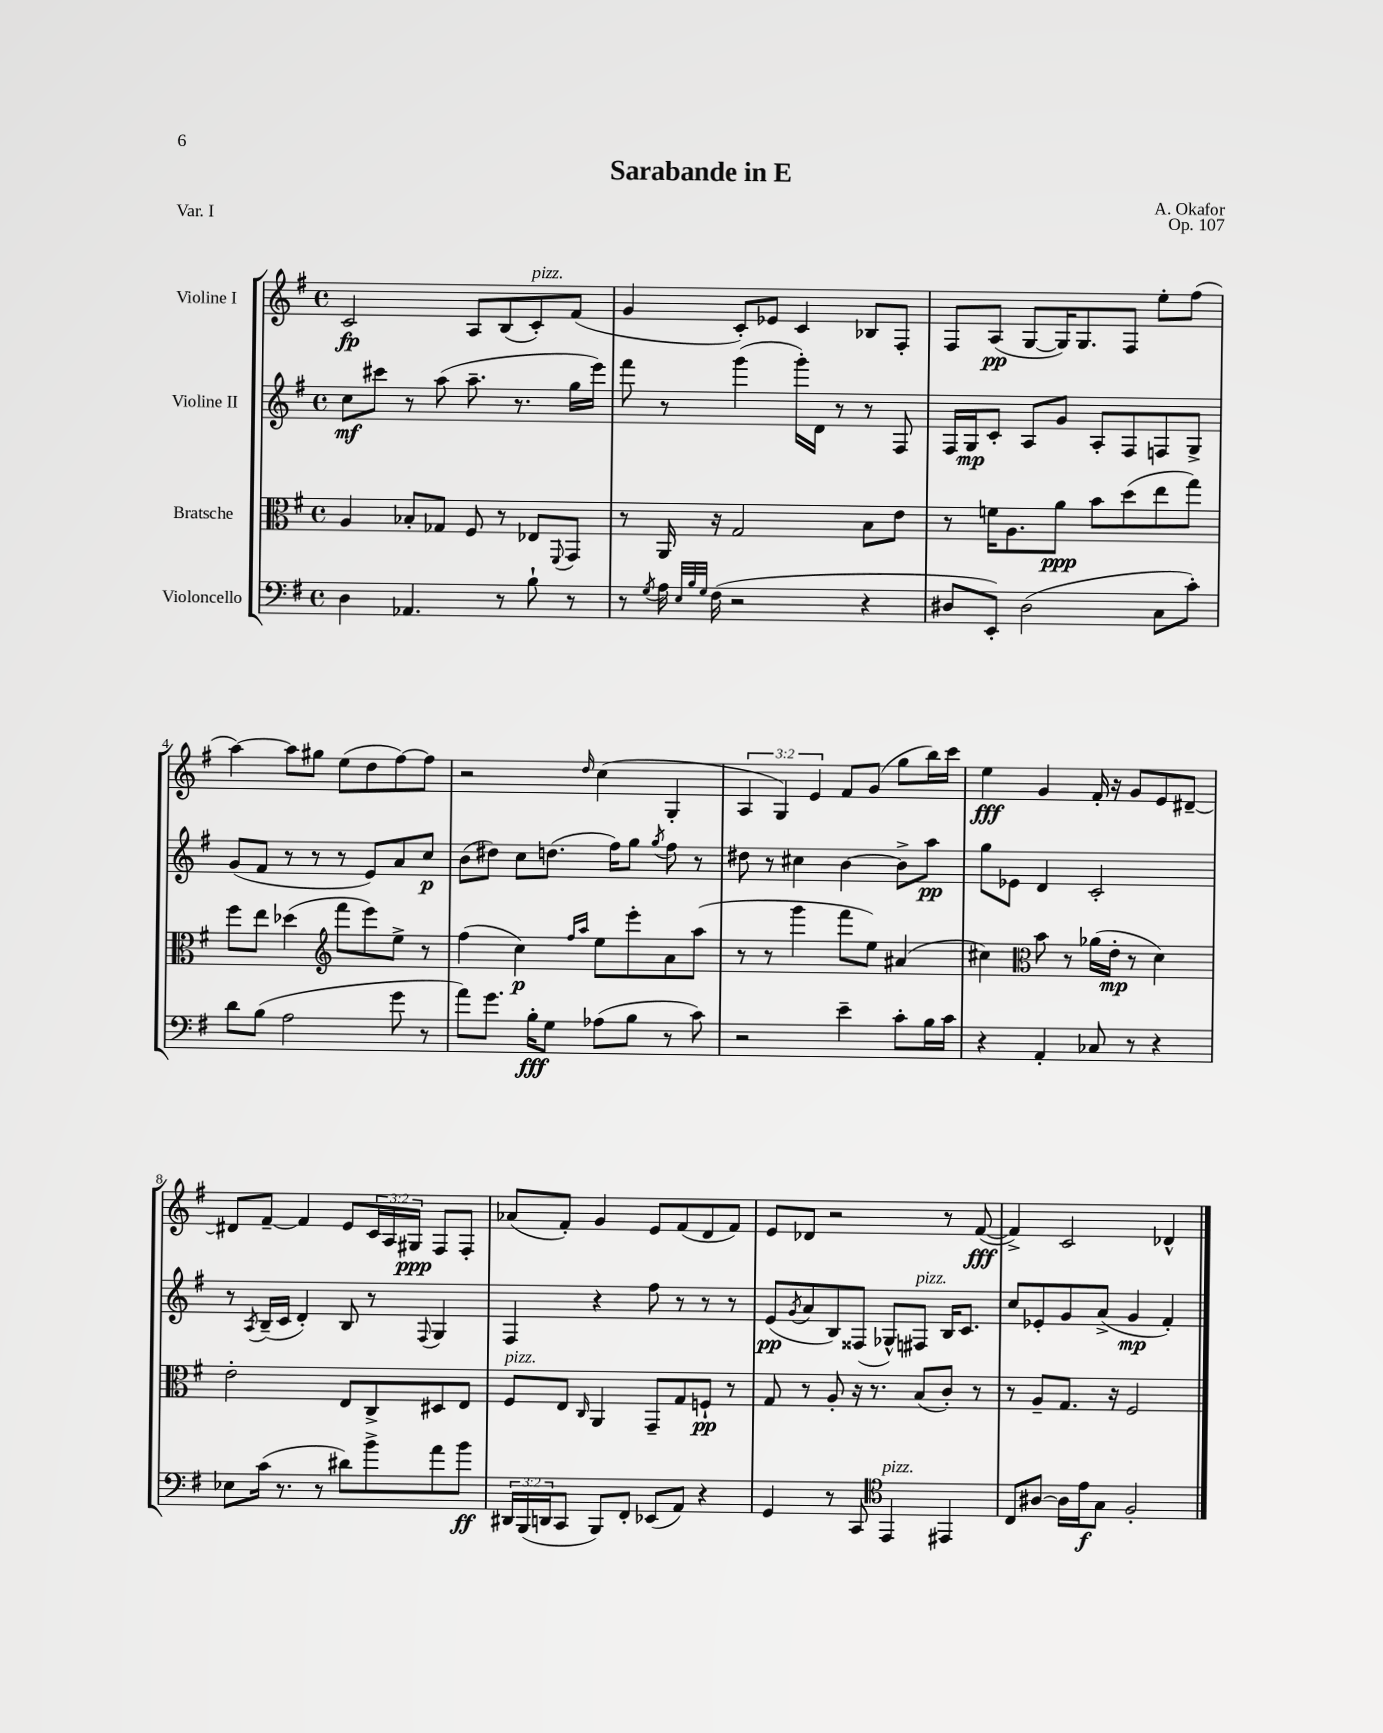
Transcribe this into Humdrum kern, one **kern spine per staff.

**kern	**kern	**kern	**kern
*staff4	*staff3	*staff2	*staff1
*clefF4	*clefC3	*clefG2	*clefG2
*k[f#]	*k[f#]	*k[f#]	*k[f#]
*M4/4	*M4/4	*M4/4	*M4/4
*met(c)	*met(c)	*met(c)	*met(c)
4D	4A	8cc	2c
.	.	8ccc#	.
4.AA-	8B-'	8r	.
.	8G-	(8aa	.
.	8F#	8.aa~	8A
8r	8r	.	(8B
.	.	8.r	.
8B`	8E-	.	8c')
.	8qqFF#	.	.
8r	8GG	16gg	(8f#
.	.	16eee)	.
=	=	=	=
8r	8r	8fff#	4g
8qG	.	.	.
16A	16AA	8r	.
32qqE	.	.	.
32qqB	.	.	.
32qqG	.	.	.
(16F#	16r	.	.
2r	2G	(4ggg	8c')
.	.	.	8e-
.	.	16ggg')	4c
.	.	16d	.
.	.	8r	.
4r	8B	8r	8B-
.	8e	8F#	8F#'
=	=	=	=
8D#	8r	16F#	8F#
.	.	16G	.
8EE')	16f	8c'	(8A
.	8.A	.	.
(2D#	.	8A	[8G
.	8a	8g	16G])
.	.	.	8.G
.	8b	8A'	.
.	(8dd	8F#	8F#
8C	8ee	8F	8ee'
8c')	8gg)	8G^	(8ff#
=	=	=	=
8d	8ff#	(8g	[4aa)
(8B	8ee	8f#	.
2A	(4dd-	8r	8aa]
.	.	8r	8gg#
*	*clefG2	*	*
.	8fff#	8r	(8ee
.	8eee)	8e)	8dd
8g	8ee^	8a	[8ff#)
8r	8r	8cc	8ff#]
=	=	=	=
8a)	(4ff#	(8b	2r
8.g	.	8dd#)	.
.	4cc)	8cc	.
16B'	.	.	.
8G	.	(8.dd	.
.	16qqff#	.	.
.	16qqaa	.	16qqdd
(8A-	8ee	.	(4cc
.	.	16ff#)	.
8B	8eee'	8gg	.
.	.	8qgg	.
8r	8a	8ff#	4G'
8c)	(8aa	8r	.
=	=	=	=
2r	8r	8dd#	6A
.	8r	8r	.
.	.	.	6G)
.	4ggg	4cc#	.
.	.	.	6e
4e~	8fff#	[4b	8f#
.	8ee)	.	(8g
8c'	(4a#	8b^]	8gg
16B	.	8aa	16bb)
16c	.	.	16ccc
=	=	=	=
4r	4cc#)	8gg	4ee
.	.	8e-	.
*	*clefC3	*	*
4AA'	8b	4d	4g
.	8r	.	.
8C-	(16a-	2c'	16f#'
.	16e'	.	16r
8r	8r	.	8g
4r	4d)	.	8e
.	.	.	[8d#~
=	=	=	=
8E-	2e'	8r	8d#]
.	.	8qA	.
(16c	.	(16B~	[8f#~
8.r	.	16c	.
.	.	4d')	4f#]
8r	.	.	.
8d#)	8E	8B	8e
8b^	8C^	8r	24c
.	.	.	24A
.	.	.	24G#
.	.	8qqF#	.
8a	8D#	4G	8F#
8b	8E	.	8F#'
=	=	=	=
24DD#	8F#	4F#	(8a-
(24BBB	.	.	.
24DD	.	.	.
8CC	8E	.	8f#')
.	16qqC	.	.
8BBB)	4AA	4r	4g
8FF#'	.	.	.
(8EE-	8GG~	8ff#	8e
8AA)	8G	8r	(8f#
4r	8F`	8r	8d
.	8r	8r	8f#)
=	=	=	=
4GG	8G	(8e	8e
.	.	8qg	.
.	8r	8a	8d-
8r	8A'	8B)	2r
8CC	16r	(8F##	.
.	8.r	.	.
*clefC4	*	*	*
4EE	.	8G-^^)	.
.	(8B	8F#	.
4EE#	8c')	16B	8r
.	.	8.c	.
.	8r	.	([8f#
=	=	=	=
8C	8r	8cc	4f#^])
[8A#	8A~	8e-'	.
16A#]	8.G	8g	2c
16e	.	.	.
8G	.	(8a^	.
.	16r	.	.
2F#'	2F#	4g	.
.	.	4f#')	4d-^^
==	==	==	==
*-	*-	*-	*-
